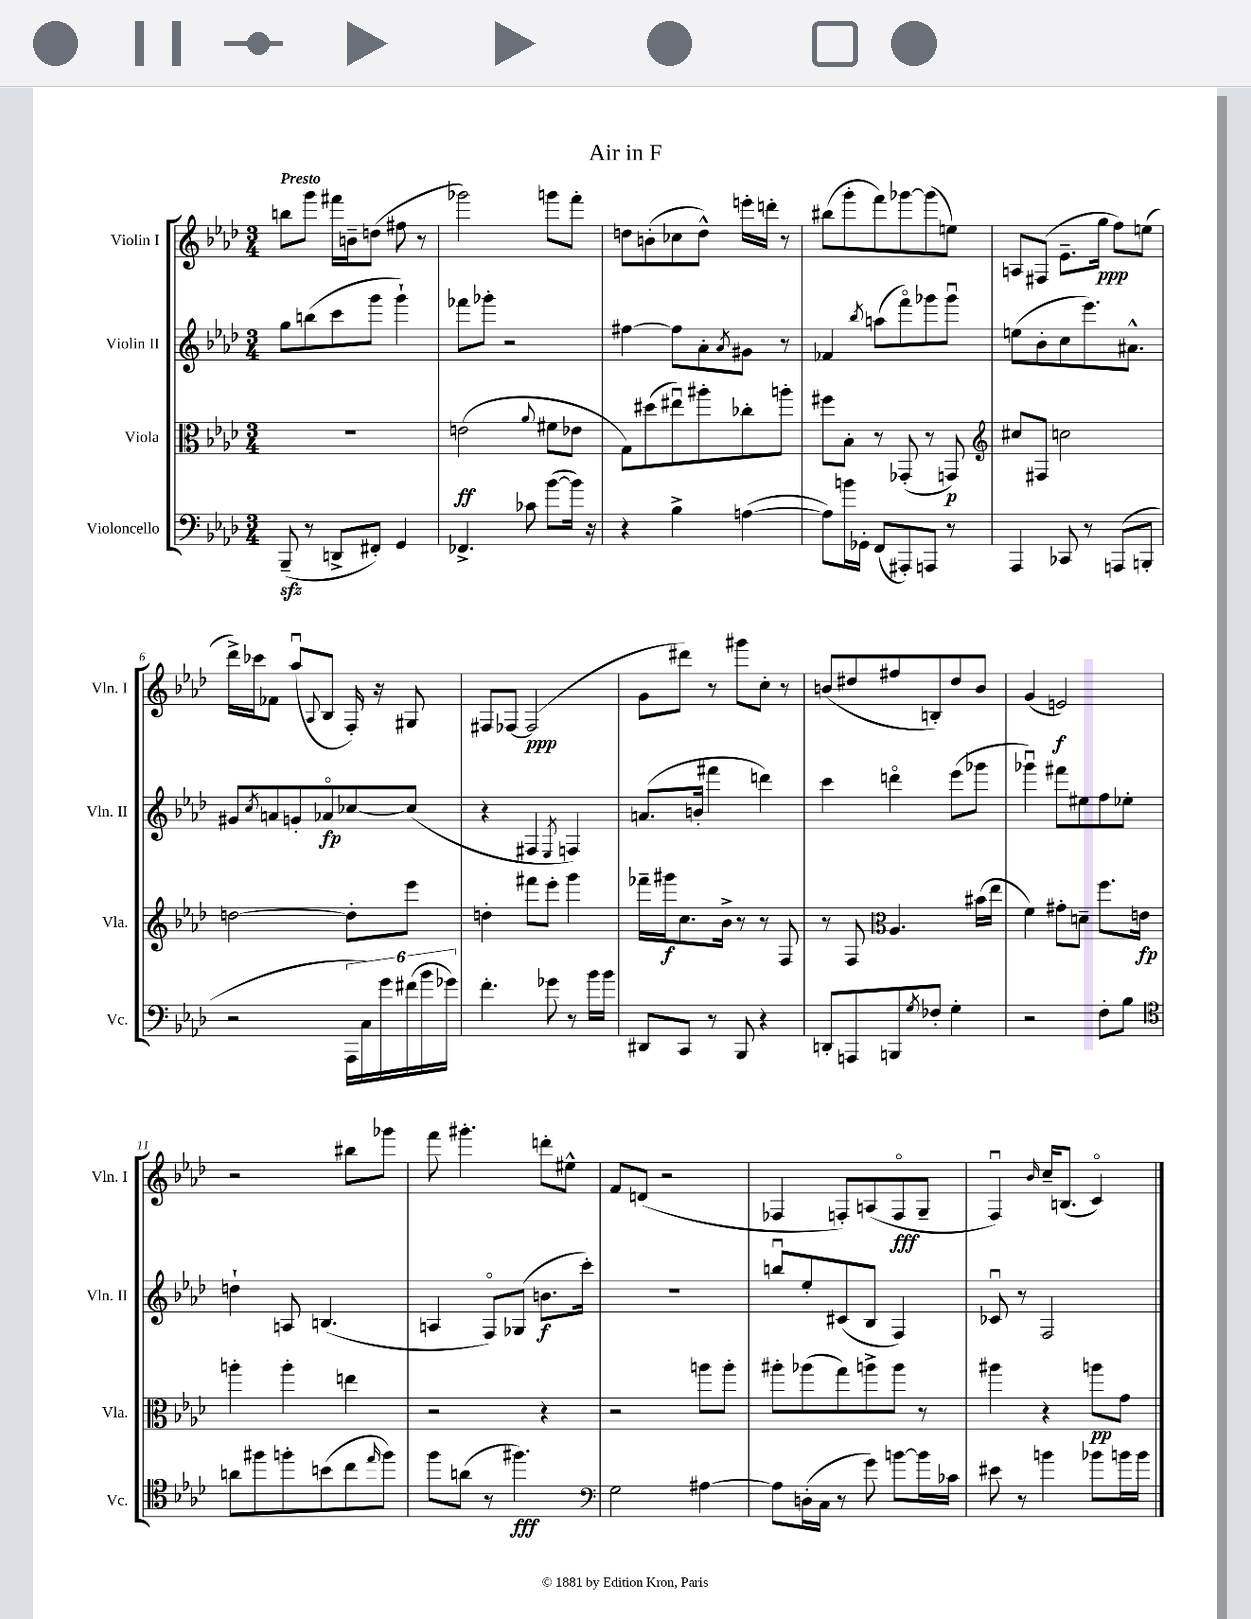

**kern	**dynam	**kern	**dynam	**kern	**dynam	**kern	**dynam
*part4	*part4	*part3	*part3	*part2	*part2	*part1	*part1
*staff4	*staff4	*staff3	*staff3	*staff2	*staff2	*staff1	*staff1
*I"Violoncello	*	*I"Viola	*	*I"Violin II	*	*I"Violin I	*
*I'Vc.	*	*I'Vla.	*	*I'Vln. II	*	*I'Vln. I	*
*clefF4	*	*clefC3	*	*clefG2	*	*clefG2	*
*k[b-e-a-d-]	*	*k[b-e-a-d-]	*	*k[b-e-a-d-]	*	*k[b-e-a-d-]	*
*M3/4	*	*M3/4	*	*M3/4	*	*M3/4	*
=1	=1	=1	=1	=1	=1	=1	=1
!	!	!	!	!	!	!LO:TX:a:B:t=Presto	!
(8BBB-zz~/	.	2.r	.	8gg\L	.	8bbn\L	.
8r	.	.	.	(8bbn\	.	8ggg\J	.
8DDn^/L	.	.	.	8ccc\	.	16fff#X\LL	.
.	.	.	.	.	.	16bn~\J	.
8FF#X'/J)	.	.	.	8ggg\J	.	(8ddn\J	.
4GG/	.	.	.	4ggg`\)	.	8ff#X\	.
.	.	.	.	.	.	8r	.
=2	=2	=2	=2	=2	=2	=2	=2
4.FF-X^/	.	(2en\	ff	8fff-X\L	.	2ggg-X\)	.
.	.	.	.	8ggg-X'\J	.	.	.
.	.	.	.	2r	.	.	.
8c-X\	.	.	.	.	.	.	.
.	.	8qqa-/	.	.	.	.	.
([8b-\L	.	8f#X\L	.	.	.	8gggn\L	.
16b-\Jk])	.	8e-X\J	.	.	.	8fff'\J	.
16r	.	.	.	.	.	.	.
=3	=3	=3	=3	=3	=3	=3	=3
4r	.	8G\L)	.	[4ff#X\	.	8ddn\L	.
.	.	(8dd#X\	.	.	.	(8bn'\	.
4B-^\	.	8ee#Xu\)	.	8ff#\L]	.	8cc-X\	.
.	.	8aa#X'\	.	8a-'\	.	8dd^^\J)	.
.	.	.	.	8qa-/	.	.	.
([4An\	.	8cc-X'\	.	8g#X\J	.	16eeen'\LL	.
.	.	.	.	.	.	16dddn'\JJ	.
.	.	8aan'\J	.	8r	.	8r	.
=4	=4	=4	=4	=4	=4	=4	=4
8A\L])	.	8ff#X\L	.	4f-X/	.	(8bb#X\L	.
16bn\L	.	8B-'\J	.	.	.	8ggg'\	.
16GG-X'\JJ	.	.	.	.	.	.	.
.	.	.	.	8qbb-/	.	.	.
(8FF/L	.	8r	.	(8aan\L	.	8fff\)	.
8AAA#X'/)	.	(8GG-X'/	.	8fff\)	.	[8ggg-X\	.
8AAAn/J	.	8r	.	8ggg-X\	.	(8ggg-\]	.
8r	.	8GGn/)	p	8ggg-u\J	.	8een\J)	.
=5	=5	=5	=5	=5	=5	=5	=5
*	*	*clefG2	*	*	*	*	*
4AAA-/	.	8cc#X/L	.	(8een\L	.	8An/L	.
.	.	8F#X/J	.	8b-'\	.	(8F#X/J	.
8CC-X/	.	2ccn\	.	8cc\	.	8.e-~\L	.
8r	.	.	.	8.eee-\)	.	.	.
.	.	.	.	.	.	16gg\Jk	ppp
(8AAAn/L	.	.	.	.	.	8ff\L)	.
.	.	.	.	8.a#X^^\J	.	.	.
8BBBn'/J	.	.	.	.	.	(8een\J	.
!!LO:LB:g=z
=6	=6	=6	=6	=6	=6	=6	=6
2r	.	[2ddn\	.	8g#X/L	.	16ddd-^\LL)	.
.	.	.	.	.	.	16ccc-X\J	.
.	.	.	.	8qcc/	.	.	.
.	.	.	.	8an/	.	8f-X\J	.
.	.	.	.	8gn'/	.	(8aa-u/L	.
.	.	.	.	.	.	8qqA-/	.
.	.	.	.	8a-X/	fp	8B-/J	.
24AAA-\LL	.	8dd'\L]	.	[8cc-X/	.	16F'/)	.
24C\)	.	.	.	.	.	.	.
.	.	.	.	.	.	16r	.
24g\	.	.	.	.	.	.	.
(24f#X\	.	8eee-\J	.	(8cc-/J]	.	8G#X/	.
24b-\	.	.	.	.	.	.	.
24g-X\JJ)	.	.	.	.	.	.	.
=7	=7	=7	=7	=7	=7	=7	=7
4.f'\	.	4ddn'\	.	4r	.	8F#X/L	.
.	.	.	.	.	.	[8F-X/J	.
.	.	8fff#X\L	.	4F#X/	.	(2F-/]	ppp
8g-X\	.	8eee-'\J	.	.	.	.	.
.	.	.	.	8qE-/	.	.	.
8r	.	4ggg\	.	4Fn/)	.	.	.
16b-\LL	.	.	.	.	.	.	.
16b-\JJ	.	.	.	.	.	.	.
=8	=8	=8	=8	=8	=8	=8	=8
8DD#X/L	.	16fff-X~\LL	.	(8.an/L	.	8g\L	.
.	.	16ggg#X\J	f	.	.	.	.
8CC/J	.	8.cc\	.	.	.	8ddd#X\J)	.
.	.	.	.	16bn'/Jk	.	.	.
8r	.	.	.	4fff#X\	.	8r	.
.	.	16b-^\Jk	.	.	.	.	.
8BBB-/	.	8r	.	.	.	8ggg#X\L	.
4r	.	8r	.	4dddn\)	.	8cc'\J	.
.	.	8F/	.	.	.	8r	.
=9	=9	=9	=9	=9	=9	=9	=9
8DDn'/L	.	8r	.	4ccc\	.	(8bn/L	.
8AAAn/	.	8F/	.	.	.	8dd#X/	.
*	*	*clefC3	*	*	*	*	*
8BBBn/	.	4.A-/	.	4dddn\	.	8ff#X/	.
8qG/	.	.	.	.	.	.	.
8F-X'/J	.	.	.	.	.	8Bn'/)	.
4G'\	.	.	.	(8eee-\L	.	8dd#/	.
.	.	(16b#X\LL	.	8ggg-X\J	.	8b/J	.
.	.	16ee-\JJ	.	.	.	.	.
=10	=10	=10	=10	=10	=10	=10	=10
2r	.	4f\)	.	4ggg-Xu\)	.	(4g/	.
.	.	8g#X'\L	.	8fff#X\L	.	2en/)	f
.	.	8dn~\J	.	8ee#X\	.	.	.
8F'\L	.	8.ff\L	.	8ff\	.	.	.
8B-\J	.	.	.	8ee-X'\J	.	.	.
.	.	16en\Jk	fp	.	.	.	.
!!LO:LB:g=z
=11	=11	=11	=11	=11	=11	=11	=11
*clefC4	*	*	*	*	*	*	*
8an\L	.	4aan'\	.	4ddn`\	.	2r	.
8ff#X\	.	.	.	.	.	.	.
8ffn'\	.	4aa'\	.	8An/	.	.	.
(8bn\	.	.	.	(4.Bn/	.	.	.
8cc\	.	4een\	.	.	.	8bb#X\L	.
16qqee-/	.	.	.	.	.	.	.
8ff\J)	.	.	.	.	.	8ggg-X\J	.
=12	=12	=12	=12	=12	=12	=12	=12
8ff\L	.	2r	.	4An/	.	8fff\	.
(8an\J	.	.	.	.	.	4.ggg#X'\	.
8r	.	.	.	8F/L)	.	.	.
4.ff#X\)	fff	.	.	(8G-X/J	.	.	.
.	.	4r	.	8.bn\L	f	8dddn'\L	.
.	.	.	.	.	.	8ee#X^^\J	.
.	.	.	.	16ccc'\Jk)	.	.	.
=13	=13	=13	=13	=13	=13	=13	=13
*clefF4	*	*	*	*	*	*	*
2G\	.	2r	.	2.r	.	8f/L	.
.	.	.	.	.	.	(8dn/J	.
.	.	.	.	.	.	2r	.
[4A#X\	.	8aan\L	.	.	.	.	.
.	.	8aa'\J	.	.	.	.	.
=14	=14	=14	=14	=14	=14	=14	=14
8A#\L]	.	8aa#X'\L	.	8bbnu/L	.	4F-X/	.
(16Dn'\L	.	(8aa-X\	.	8ee-'/	.	.	.
16C\JJ	.	.	.	.	.	.	.
8r	.	8gg\)	.	(8c#X/	.	8Fn'/L)	.
8g\)	.	8aan^\	.	8B-/J	.	(8An/	.
[8bn\L	.	8aa\J	.	4F/)	.	8F/	fff
16b\L]	.	8r	.	.	.	8G~/J	.
16c-X\JJ	.	.	.	.	.	.	.
=15	=15	=15	=15	=15	=15	=15	=15
8e#X\	.	4aa#X\	.	8c-Xu/	.	4Fu/)	.
8r	.	.	.	8r	.	.	.
.	.	.	.	.	.	16qqb-/	.
4bn\	.	4r	.	2F/	.	16cc~/KL	.
.	.	.	.	.	.	(8.Bn/J	.
8b-X\L	.	8aan\L	pp	.	.	4c/)	.
16bn\L	.	8g\J	.	.	.	.	.
16b\JJ	.	.	.	.	.	.	.
==	==	==	==	==	==	==	==
*-	*-	*-	*-	*-	*-	*-	*-
